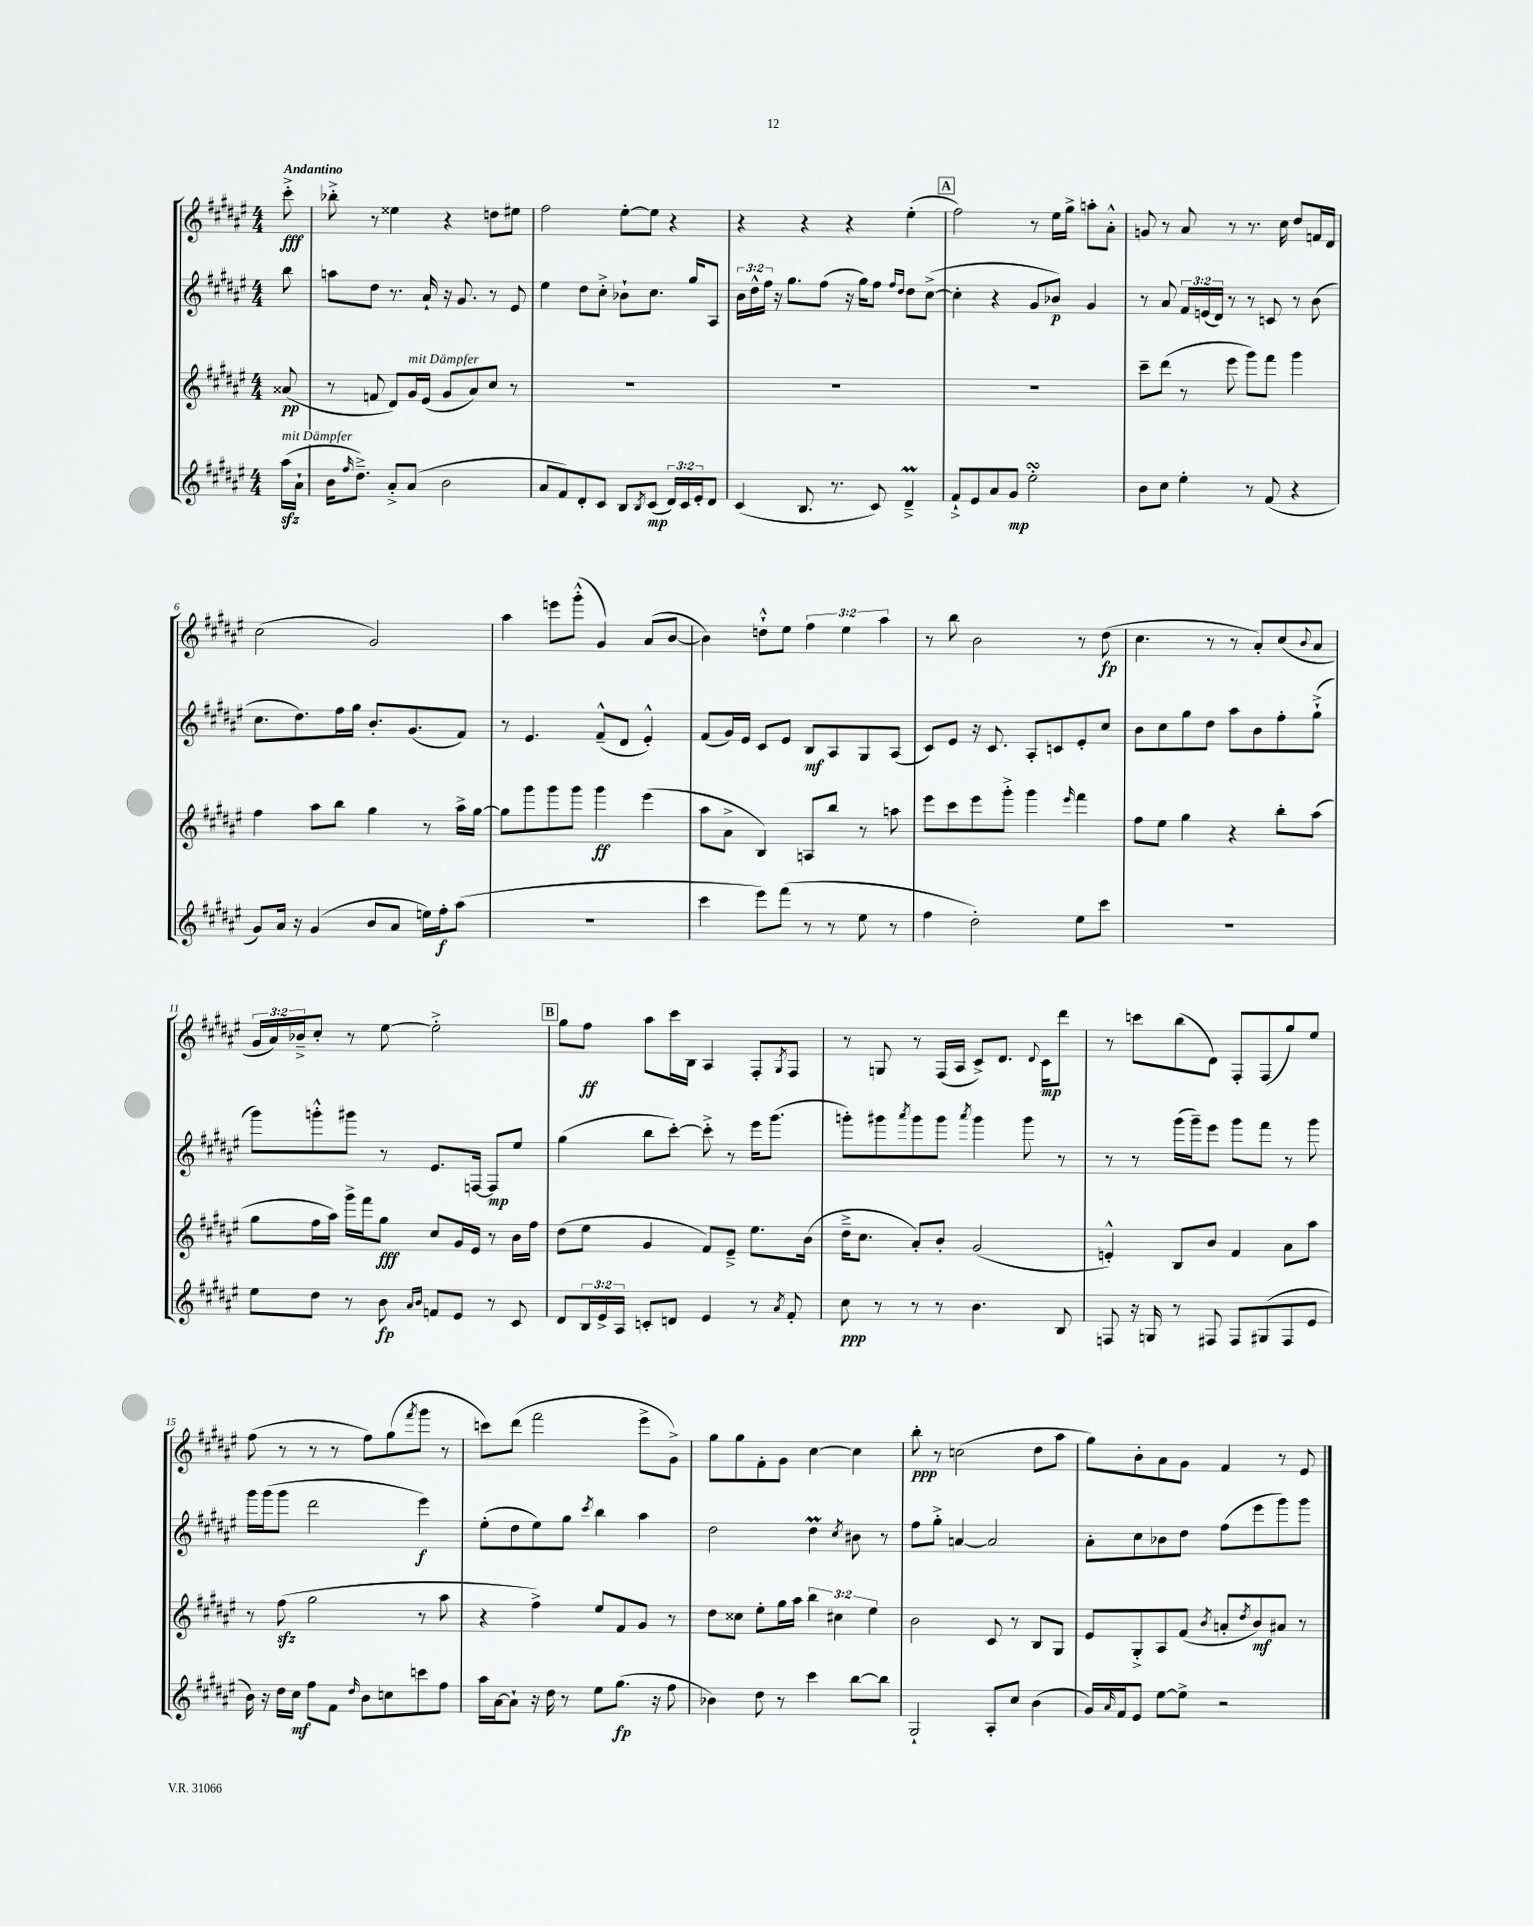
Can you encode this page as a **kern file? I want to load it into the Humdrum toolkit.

**kern	**kern	**kern	**kern
*staff4	*staff3	*staff2	*staff1
*clefG2	*clefG2	*clefG2	*clefG2
*k[f#c#g#d#a#e#]	*k[f#c#g#d#a#e#]	*k[f#c#g#d#a#e#]	*k[f#c#g#d#a#e#]
*M4/4	*M4/4	*M4/4	*M4/4
(16aa#\LL	(8a##/	8bb\	8ccc#'^\
16a#`\JJ	.	.	.
=	=	=	=
16b\LK	8r	8aa\L	8bb-'^\
16qqff#/	.	.	.
8.dd#~^\J)	.	.	.
.	8f/	8dd#\J	8r
8a#'^/L	8d#/L)	8.r	4ee##\
(8a#/J	16g#/L	.	.
.	(16e#/JJ	16a#`/	.
2b\	8g#/L	16r	4r
.	.	8.g#/	.
.	8a#/)	.	.
.	8cc#/J	8r	8dd\L
.	8r	8e#/	8ee#\J
=	=	=	=
8a#/L	1r	4ee#\	2ff#\
8f#/)	.	.	.
8d#'/	.	8dd#\L	.
8c#/J	.	8cc#'^\J	.
8B/L	.	8b-`\L	[8ee#'\L
8qB/	.	.	.
(8c#/J	.	8.cc#\J	8ee#\]J
24d#/LL)	.	.	4r
24c#/	.	.	.
.	.	16gg#/LK	.
24e#'/J	.	.	.
8d#/J	.	8A#/J	.
=	=	=	=
(4c#/	1r	24b\LL	4r
.	.	24dd#^^\	.
.	.	24ff#\JJ	.
.	.	16r	.
.	.	8.gg#\L	.
8.B/	.	.	4r
.	.	(8ff#\J	.
8.r	.	.	.
.	.	16r	4r
.	.	16gg#\LK)	.
8c#/)	.	8ff#\J	.
.	.	16qqff#/LL	.
.	.	16qqdd#/JJ	.
4d#~^/	.	8dd#\L	(4ee#'\
.	.	([8cc#^\J	.
=	=	=	=
8f#`^/L	1r	4cc#'\]	2ff#\)
8e#/	.	.	.
8a#/	.	4r	.
8g#/J	.	.	.
2ee#'\	.	8g#/L	8r
.	.	8b-/J)	16ee#\LL
.	.	.	16gg#^\JJ
.	.	4g#/	8aa'\L
.	.	.	8a#'^^\J
=	=	=	=
8b\L	8ccc#~\L	8r	8g/
8cc#\J	(8ddd#\J	8a#/	8r
4ee#'\	8r	24f#/LL	8a#/
.	.	(24e/	.
.	.	24d#/JJ)	.
.	8eee#\	8r	8r
8r	8ggg#\L)	8r	8.r
(8f#/	8fff#\J	8c/	.
.	.	.	16cc#\
4r	4ggg#\	8r	8dd#/L
.	.	(8b\	16f/L
.	.	.	16d#/JJ
=	=	=	=
8g#/L)	4ff#\	8.cc#\L	(2cc#\
16a#/Jk	.	.	.
16r	.	8.dd#\)	.
(4g#/	8aa#\L	.	.
.	8bb\J	16ff#\L	.
.	.	16gg#\JJ	.
8b/L	4gg#\	8.b'/L	2g#/)
8a#/J	.	.	.
.	.	(8.g#/	.
16ee\LL)	8r	.	.
16ff#'\J	.	.	.
(8aa#\J	16aa#^\LL	8f#/J)	.
.	[16gg#\JJ	.	.
=	=	=	=
1r	8gg#\]L	8r	4aa#\
.	8ggg#\	4.e#/	.
.	8ggg#\	.	8eee\L
.	8ggg#\J	.	(8ggg#'^^\J
.	4ggg#\	(8f#~^^/L	4g#/)
.	.	8d#/J	.
.	(4eee#\	4e#'^^/)	(8a#/L
.	.	.	[8b/J
=	=	=	=
4ccc#\	8aa#\L	(8f#/L	4b\])
.	8a#^\J	16g#/L)	.
.	.	16e#/JJ	.
8eee#\L)	4B/)	8c#/L	8dd`^^\L
(8fff#\J	.	8e#/J	8ee#\J
8r	8A/L	8B/L	6ff#\
8r	8bb/J	8A#/	.
.	.	.	6ee#\
8ee#\	8r	8G#/	.
.	.	.	6aa#\
8r	8aa\	(8A#/J	.
=	=	=	=
4ff#\	8eee#\L	8c#/L)	8r
.	8ccc#\	8e#/J	8bb\
2dd#'\)	8eee#\	16r	2b\
.	.	8.c#/	.
.	8ggg#'^\J	.	.
.	4ggg#\	8A#'/L	.
.	.	8c/	.
.	16qqeee#/	.	.
8ee#\L	4fff#\	8e#'/	8r
8ccc#\J	.	8cc#/J	(8dd#\
=	=	=	=
1r	8ff#\L	8b\L	4.cc#\
.	8ee#\J	8cc#\	.
.	4gg#\	8gg#\	.
.	.	8dd#\J	8r
.	4r	8aa#\L	8r
.	.	8b\	8a#'/L)
.	8bb'\L	8ff#'\	(8cc#/
.	.	.	8qqb/
.	(8aa#\J	(8gg#`^\J	8a#/J
=	=	=	=
8ee#\L	8gg#\L	8ggg#\L)	24g#/LL
.	.	.	24a#/)
.	.	.	24b-~^/J
8dd#\J	16ff#\L	8ggg'^^\	8cc#'/J
.	16aa#\JJ)	.	.
8r	16ggg#^\LL	8ggg#\J	8r
.	16fff#\J	.	.
8b\	8gg#\J	8r	[8ee#\
16qqa#/LL	.	.	.
16qqb/JJ	.	.	.
8f/L	8cc#/L	8.e#/L	2ee#'^\]
8e#/J	16g#/L	.	.
.	16e#/JJ	[16F/Jk	.
8r	8r	8F/]L	.
8c#/	16b\LL	8ee#/J	.
.	16ff#\JJ	.	.
=	=	=	=
8d#/L	(8dd#\L	(4gg#\	8gg#\L
24B/L	8ee#\J	.	8ff#\J
24e#^/	.	.	.
24A#/JJ	.	.	.
8c'/L	4g#/	8bb\L	8aa#\L
8d/J	.	[8ccc#'\J)	16ccc#\L
.	.	.	16B\JJ
4e#/	8f#/L)	8ccc#'^\]	4A#/
.	8e#~^/J	8r	.
8r	8.ee#\L	16eee#\LK	8F#'/L
.	.	(8.ggg#\J	.
8qa#/	.	.	8qG#/
8f#'/	.	.	8F#/J
.	(16b\Jk	.	.
=	=	=	=
8cc#\	16dd#~^\LK	8ggg'\L)	8r
.	8.cc#\J	.	.
8r	.	8ggg#\	8G/
.	.	8qaaa#/	.
8r	8a#'/L)	8ggg#\	8r
8r	8b'/J	8ggg#\J	(16F#/LL
.	.	.	16A#/JJ
.	.	8qaaa#/	.
4.b\	(2g#/	4ggg#\	8c#^/L)
.	.	.	8.d#/J
.	.	8ggg#\	.
.	.	.	8qqd#/
.	.	.	16c#\LK
8B/	.	8r	8ddd#\J
=	=	=	=
8F/	4e'^^/)	8r	8r
16r	.	8r	8ccc\L
16G/	.	.	.
8r	8B/L	(16ggg#\LL	(8bb\
.	.	16ggg#~\J)	.
8F#/	8b/J	8eee#\J	8d#\J)
8F#/L	4f#/	8ggg#\L	8F#'/L
(8G#/	.	8fff#\J	(8F#/
8F#/	8a#\L	8r	8gg#/)
8e#/J	8aa#\J	8ggg#\	8ee#/J
=	=	=	=
16b\)	8r	16ggg#\LL	(8ff#\
16r	.	(16ggg#\J	.
16dd#\LL	(8ff#\	8ggg#\J	8r
16cc#\JJ	.	.	.
8ff#\L	2gg#\	2ddd#\	8r
8f#\J	.	.	8r
16qqdd#/	.	.	.
8b\L	.	.	8ff#\L)
8cc\	.	.	(8gg#\
.	.	.	8qfff#/
8ccc\	8r	4eee#\)	8ggg#\J
8ff#\J	8aa#\	.	8r
=	=	=	=
16aa#\LL	4r	(8ee#'\L	8ccc\L)
[16a#\J	.	.	.
8a#`\]J	.	8dd#\	(8ddd#\J
16r	4ff#^\)	8ee#\)	2fff#\
16dd#\	.	.	.
8r	.	8gg#\J	.
.	.	8qccc#/	.
8ee#\L	8ee#/L	4bb\	.
(8.gg#\J	8f#/	.	.
.	8g#/J	4aa#\	8eee#^\L
16r	.	.	.
8ff#\	8r	.	8g#^\J)
=	=	=	=
4b-\)	8dd#\L	2dd#\	8gg#\L
.	8cc##\J	.	8gg#\
8dd#\	8ee#'\L	.	8f#'\
8r	16gg#\L	.	8g#\J
.	16aa#\JJ	.	.
4ccc#\	6bb\	4dd#\	[4cc#\
.	6cc#\	.	.
.	.	8qcc#/	.
[8bb\L	.	8b#\	4cc#\]
.	6ee#\	.	.
8bb\]J	.	8r	.
=	=	=	=
2G#`/	2b\	8ff#\L	8bb'\
.	.	8gg#'^\J	8r
.	.	[4a/	(2cc\
8A#'/L	8c#/	2a/]	.
8cc#/J	8r	.	.
(4b\	8B/L	.	8dd#\L
.	8G#/J	.	8aa#\J
=	=	=	=
16g#/LL)	8e#/L	8a#'\L	8gg#\L)
16qqa#/	.	.	.
16f#/J	.	.	.
8e#/J	8G#'^/	8cc#\	8b'\
[8ee#\L	8A#/	8b-\	8a#\
8ee#^\]J	(8f#/J	8dd#\J	8g#\J
.	8qb/	.	.
2r	8a'/L	(8ff#\L	4f#/
.	8qdd#/	.	.
.	8b/)	8eee#\	.
.	8a#/J	8ggg#\)	8r
.	8r	8ggg#\J	8e#/
==	==	==	==
*-	*-	*-	*-
